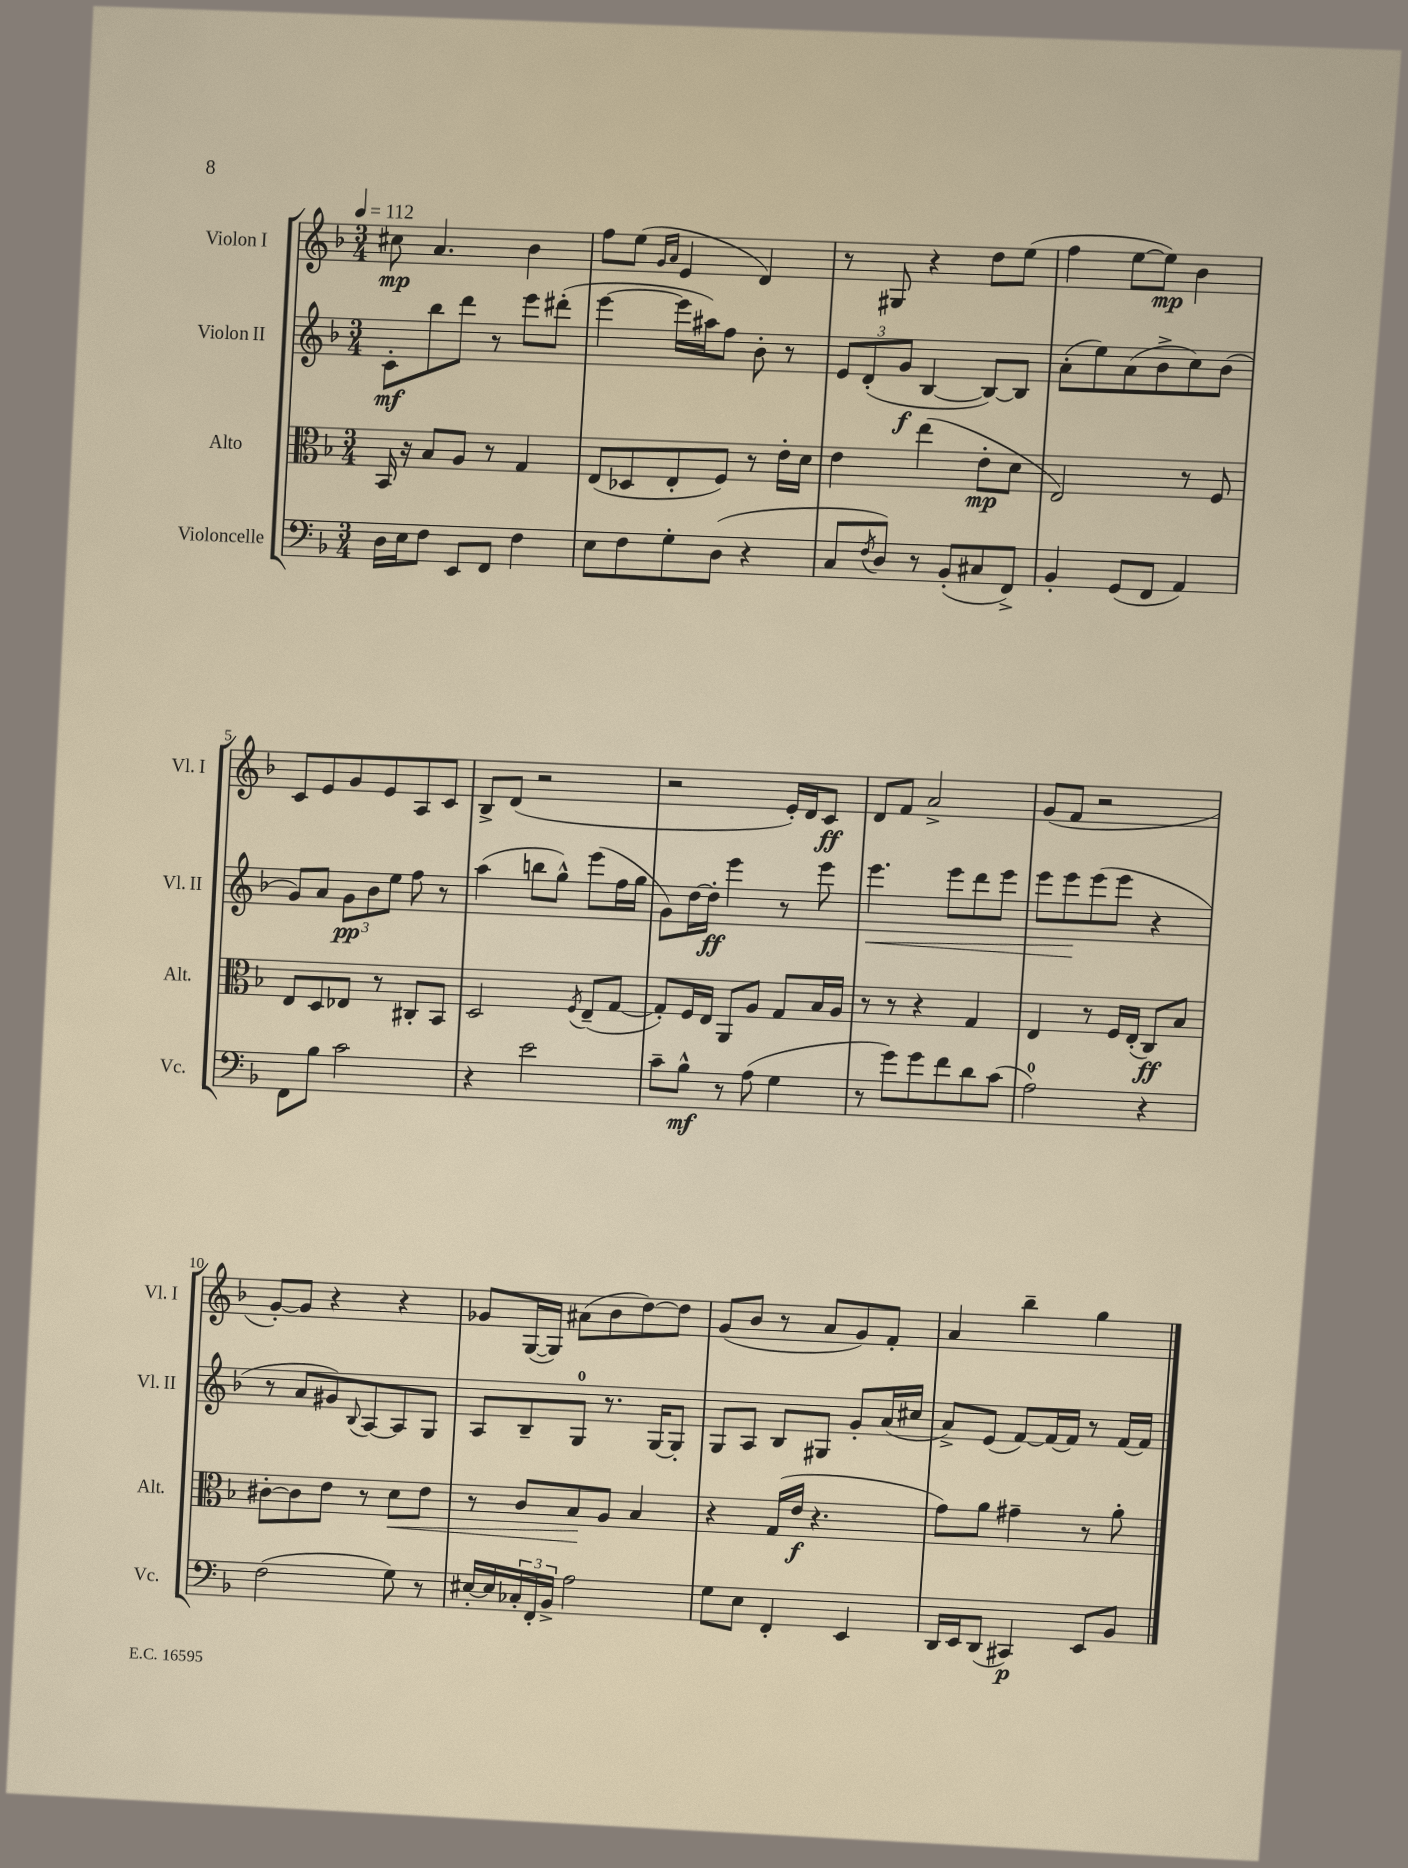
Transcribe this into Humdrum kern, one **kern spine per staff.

**kern	**dynam	**kern	**dynam	**kern	**dynam	**kern	**dynam
*part4	*part4	*part3	*part3	*part2	*part2	*part1	*part1
*staff4	*staff4	*staff3	*staff3	*staff2	*staff2	*staff1	*staff1
*I"Violoncelle	*	*I"Alto	*	*I"Violon II	*	*I"Violon I	*
*I'Vc.	*	*I'Alt.	*	*I'Vl. II	*	*I'Vl. I	*
*clefF4	*	*clefC3	*	*clefG2	*	*clefG2	*
*k[b-]	*	*k[b-]	*	*k[b-]	*	*k[b-]	*
*M3/4	*	*M3/4	*	*M3/4	*	*M3/4	*
*MM112	*	*MM112	*	*MM112	*	*MM112	*
=1	=1	=1	=1	=1	=1	=1	=1
16D\LL	.	16BB-/	.	8c'\L	mf	8cc#X\	mp
16E\J	.	16r	.	.	.	.	.
8F\J	.	8B-/L	.	8bb-\	.	4.a/	.
8EE/L	.	8A/J	.	8ddd\J	.	.	.
8FF/J	.	8r	.	8r	.	.	.
4F\	.	4G/	.	8eee\L	.	4b-\	.
.	.	.	.	(8ddd#X'\J	.	.	.
=2	=2	=2	=2	=2	=2	=2	=2
8E\L	.	(8E/L	.	[4eee\	.	8ff\L	.
8F\	.	8D-X/	.	.	.	(8ee\J	.
.	.	.	.	.	.	16qqg/LL	.
.	.	.	.	.	.	16qqa/JJ	.
8G'\	.	8E'/	.	16eee\LL]	.	4e/	.
.	.	.	.	16aa#X\J)	.	.	.
(8D\J	.	8F/J)	.	8ff\J	.	.	.
4r	.	8r	.	8b-'\	.	4d/)	.
.	.	16e'\LL	.	8r	.	.	.
.	.	16d\JJ	.	.	.	.	.
=3	=3	=3	=3	=3	=3	=3	=3
8C/L	.	4e\	.	12e/L	.	8r	.
.	.	.	.	(12d'/	.	.	.
8qF/	.	.	.	.	.	.	.
8D/J)	.	.	.	.	.	8G#X/	.
.	.	.	.	12g/J	f	.	.
8r	.	(4ee\	.	[4B-/	.	4r	.
(8BB-'/L	.	.	.	.	.	.	.
8C#X/	.	8e'\L	mp	8B-/L_)	.	8dd\L	.
8FF^/J)	.	8d\J	.	8B-/J]	.	(8ee\J	.
=4	=4	=4	=4	=4	=4	=4	=4
4BB-'/	.	2E/)	.	(8a'\L	.	4ff\	.
.	.	.	.	8ee\)	.	.	.
(8GG/L	.	.	.	(8a\	.	[8ee\L	.
8FF/J	.	.	.	8b-^\	.	8ee\J])	mp
4AA/)	.	8r	.	8cc\)	.	4b-\	.
.	.	8F/	.	(8b-\J	.	.	.
!!LO:LB:g=z
=5	=5	=5	=5	=5	=5	=5	=5
8FF\L	.	8E/L	.	8g/L)	.	8c/L	.
8B-\J	.	8D/	.	8a/J	.	8e/	.
2c\	.	8E-X/J	.	12g\L	pp	8g/	.
.	.	.	.	12b-\	.	.	.
.	.	8r	.	.	.	8e/	.
.	.	.	.	12ee\J	.	.	.
.	.	8C#X'/L	.	8ff\	.	8A/	.
.	.	8BB-/J	.	8r	.	8c/J	.
=6	=6	=6	=6	=6	=6	=6	=6
4r	.	2D/	.	(4aa\	.	8B-^/L	.
.	.	.	.	.	.	(8d/J	.
2e\	.	.	.	8bbn\L	.	2r	.
.	.	.	.	8gg^^\J)	.	.	.
.	.	8qF/	.	.	.	.	.
.	.	(8E~/L	.	(8eee\L	.	.	.
.	.	[8G/J	.	16ff\L	.	.	.
.	.	.	.	16gg\JJ	.	.	.
=7	=7	=7	=7	=7	=7	=7	=7
8c~\L	.	8G'/L])	.	8g\L)	.	2r	.
8B-^^\J	mf	16F/L	.	[16dd\L	.	.	.
.	.	16E/JJ	.	16dd'\JJ]	ff	.	.
8r	.	8AA/L	.	4eee\	.	.	.
(8A\	.	8A/J	.	.	.	.	.
4G\	.	8G/L	.	8r	.	16e'/LL)	.
.	.	.	.	.	.	16d/J	.
.	.	16B-/L	.	8eee\	.	8c/J	ff
.	.	16A/JJ	.	.	.	.	.
=8	=8	=8	=8	=8	=8	=8	=8
!	!	!	!	!	!LO:HP:b	!	!
8r	.	8r	.	4.eee\	<	8d/L	.
8g\L)	.	8r	.	.	.	8f/J	.
8g\	.	4r	.	.	.	2a^/	.
8f\	.	.	.	8eee\L	.	.	.
8d\	.	4G/	.	8ddd\	.	.	.
(8c\J	.	.	.	8eee\J	.	.	.
=9	=9	=9	=9	=9	=9	=9	=9
2A\)	.	4E/	.	8eee\L	.	(8g/L	.
.	.	.	.	8eee\	.	8f/J	.
.	.	8r	.	(8eee\	[	2r	.
.	.	16F/LL	.	8eee\J	.	.	.
.	.	(16E'/JJ	.	.	.	.	.
4r	.	8C/L)	ff	4r	.	.	.
.	.	8B-/J	.	.	.	.	.
!!LO:LB:g=z
=10	=10	=10	=10	=10	=10	=10	=10
(2F\	.	[8c#X'\L	.	8r	.	[8g'/L)	.
.	.	8c#\]	.	8a/L	.	8g/J]	.
.	.	8e\J	.	8g#X/)	.	4r	.
.	.	.	.	8qqB-/	.	.	.
.	.	8r	.	[8A/	.	.	.
!	!	!	!LO:HP:b	!	!	!	!
8G\)	.	8d\L	<	8A/]	.	4r	.
8r	.	8e\J	.	8G/J	.	.	.
=11	=11	=11	=11	=11	=11	=11	=11
[16E#X'/LL	.	8r	.	8A/L	.	8g-X/L	.
16E#/]	.	.	.	.	.	.	.
24C-X'/	.	8c/L	.	8B-~/	.	([16G/L	.
24FF'/	.	.	.	.	.	.	.
.	.	.	.	.	.	16G/JJ])	.
24BB-^/JJ	.	.	.	.	.	.	.
2A\	.	8B-/	.	8G/J	.	(8a#X\L	.
.	.	8A/J	[	8.r	.	8b-\	.
.	.	4B-/	.	.	.	[8dd\)	.
.	.	.	.	[16G/KL	.	.	.
.	.	.	.	8G'/J]	.	8dd\J]	.
=12	=12	=12	=12	=12	=12	=12	=12
8G\L	.	4r	.	8G/L	.	(8g/L	.
8E\J	.	.	.	8A/J	.	8b-/J	.
4FF'/	.	(16G/LL	.	8B-/L	.	8r	.
.	.	16e/JJ	f	.	.	.	.
.	.	4.r	.	8G#X/J	.	8a/L	.
4EE/	.	.	.	8g'/L	.	8g/)	.
.	.	.	.	(16a/L	.	8f'/J	.
.	.	.	.	16cc#X/JJ	.	.	.
=13	=13	=13	=13	=13	=13	=13	=13
16DD/LL	.	8g\L)	.	8a^/L)	.	4a/	.
16EE/J	.	.	.	.	.	.	.
(8DD/J	.	8a\J	.	(8e/J	.	.	.
4CC#X/)	p	4g#X~\	.	[8f/L)	.	4bb-~\	.
.	.	.	.	16f/L_	.	.	.
.	.	.	.	16f/JJ]	.	.	.
8EE/L	.	8r	.	8r	.	4gg\	.
8BB-/J	.	8a'\	.	[16f/LL	.	.	.
.	.	.	.	16f/JJ]	.	.	.
==	==	==	==	==	==	==	==
*-	*-	*-	*-	*-	*-	*-	*-
